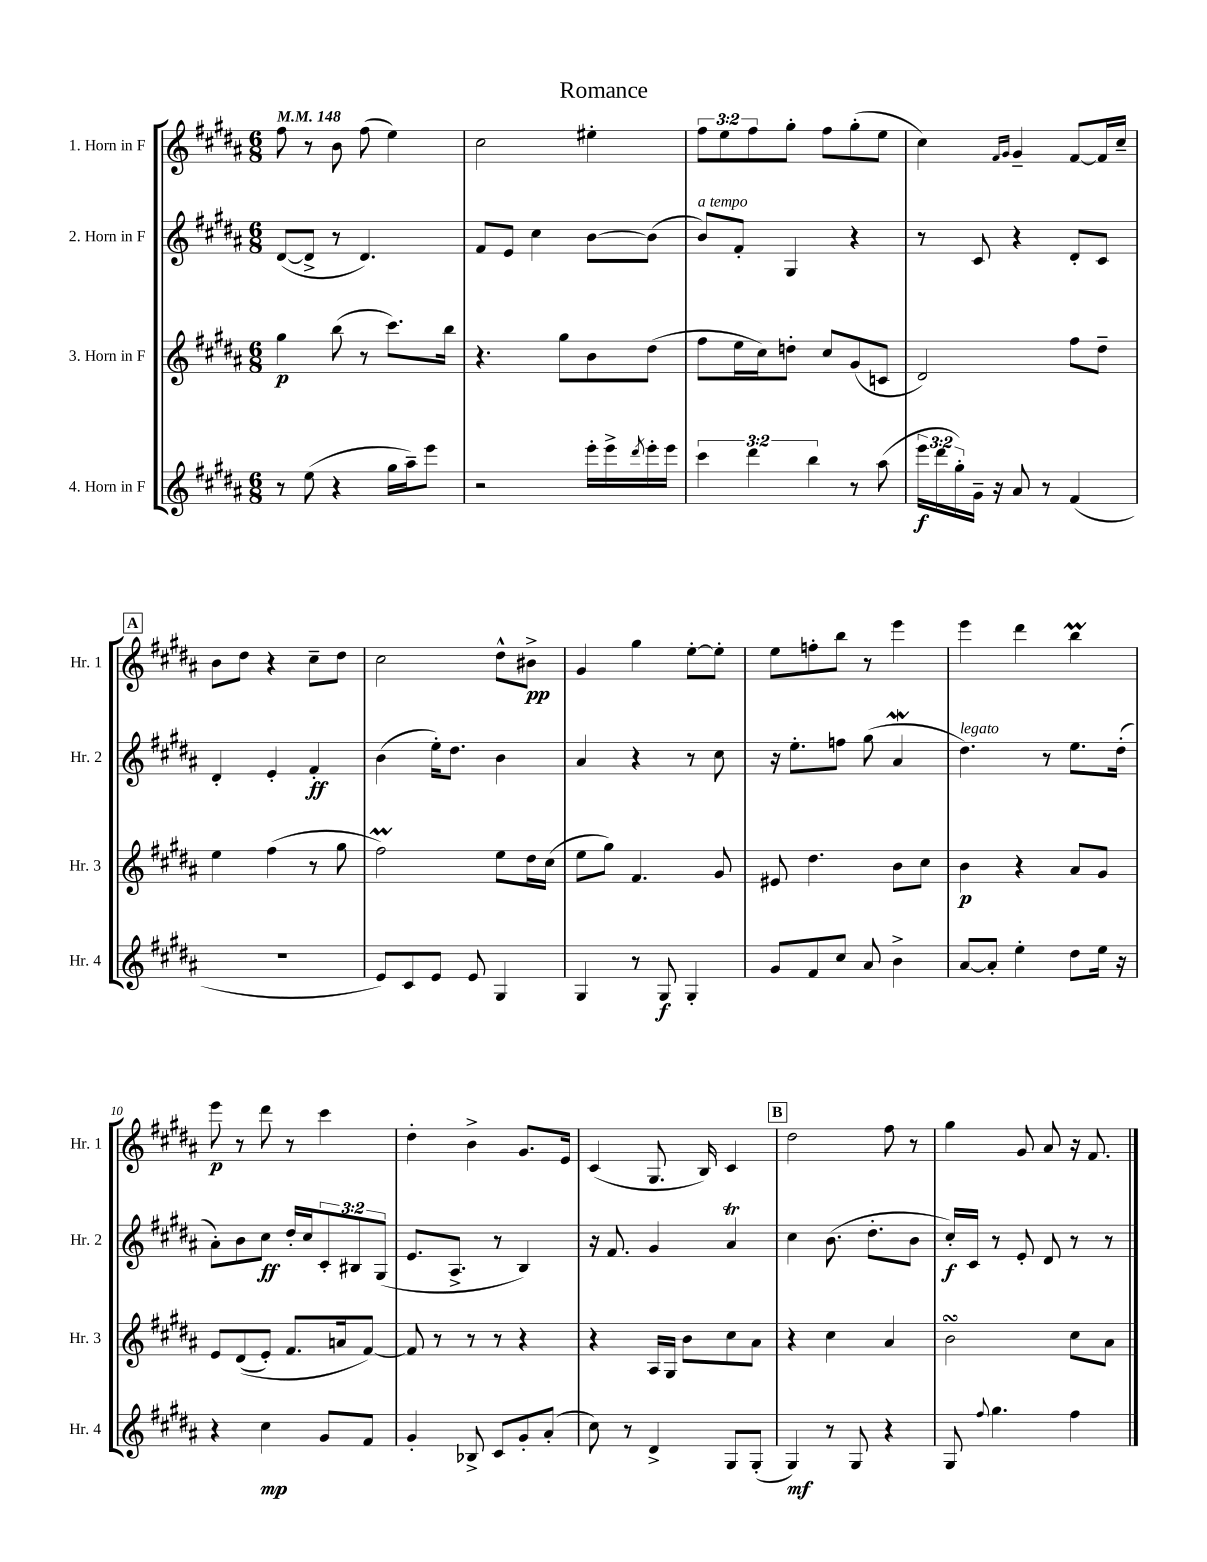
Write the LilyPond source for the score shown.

\header { title = "Romance" }
<<
\new StaffGroup <<
\new Staff = "s0" \with { instrumentName = "1. Horn in F" shortInstrumentName = "Hr. 1" } {
    \clef treble \key b \major \numericTimeSignature \time 6/8 \override Staff.TupletNumber.text = #tuplet-number::calc-fraction-text \tempo 4 = 148
    fis''8 r8 b'8 fis''8( e''4) |
    cis''2 eis''4-. |
    \tuplet 3/2 { fis''8 e''8 fis''8 } gis''8-. fis''8 gis''8-.( e''8 |
    cis''4) \grace { fis'16 gis'16 } gis'4-- fis'8~ fis'16 cis''16-- |
    \mark \markup { \box "A" } b'8 dis''8 r4 cis''8-- dis''8 |
    cis''2 dis''8-^ bis'8->\pp |
    gis'4 gis''4 e''8~-. e''8-. |
    e''8 f''8-. b''8 r8 e'''4 |
    e'''4 dis'''4 b''4\prall |
    e'''8\p r8 dis'''8 r8 cis'''4 |
    dis''4-. b'4-> gis'8. e'16 |
    cis'4( gis8. b16) cis'4 |
    \mark \markup { \box "B" } dis''2 fis''8 r8 |
    gis''4 gis'8 ais'8 r16 fis'8. \bar "|." |
}
\new Staff = "s1" \with { instrumentName = "2. Horn in F" shortInstrumentName = "Hr. 2" } {
    \clef treble \key b \major \numericTimeSignature \time 6/8 \override Staff.TupletNumber.text = #tuplet-number::calc-fraction-text
    dis'8~( dis'8-> r8 dis'4.) |
    fis'8 e'8 cis''4 b'8~ b'8( |
    b'8^\markup { \italic "a tempo" }) fis'8-. gis4 r4 |
    r8 cis'8 r4 dis'8-. cis'8 |
    \mark \markup { \box "A" } dis'4-. e'4-. fis'4-.\ff |
    b'4( e''16-.) dis''8. b'4 |
    ais'4 r4 r8 cis''8 |
    r16 e''8.-. f''8 gis''8( ais'4\mordent |
    dis''4.^\markup { \italic "legato" }) r8 e''8. dis''16-.( |
    ais'8-.) b'8 cis''8\ff dis''16-. cis''16 \tuplet 3/2 { cis'8-. bis8 gis8( } |
    e'8. ais8.-> r8 b4) |
    r16 fis'8. gis'4 ais'4\trill |
    \mark \markup { \box "B" } cis''4 b'8.( dis''8.-. b'8 |
    cis''16-.\f) cis'16 r8 e'8-. dis'8 r8 r8 \bar "|." |
}
\new Staff = "s2" \with { instrumentName = "3. Horn in F" shortInstrumentName = "Hr. 3" } {
    \clef treble \key b \major \numericTimeSignature \time 6/8
    gis''4\p b''8( r8 cis'''8.) b''16 |
    r4. gis''8 b'8 dis''8( |
    fis''8 e''16 cis''16) d''8-. cis''8 gis'8( c'8 |
    dis'2) fis''8 dis''8-- |
    \mark \markup { \box "A" } e''4 fis''4( r8 gis''8 |
    fis''2\prall) e''8 dis''16 cis''16( |
    e''8 gis''8) fis'4. gis'8 |
    eis'8 dis''4. b'8 cis''8 |
    b'4\p r4 ais'8 gis'8 |
    e'8 dis'8(\( e'8-.) fis'8. a'16 fis'8~\) |
    fis'8 r8 r8 r8 r4 |
    r4 ais16 gis16 b'8 cis''8 ais'8 |
    \mark \markup { \box "B" } r4 cis''4 ais'4 |
    b'2\turn cis''8 ais'8 \bar "|." |
}
\new Staff = "s3" \with { instrumentName = "4. Horn in F" shortInstrumentName = "Hr. 4" } {
    \clef treble \key b \major \numericTimeSignature \time 6/8 \override Staff.TupletNumber.text = #tuplet-number::calc-fraction-text
    r8 e''8( r4 gis''16 ais''16--) e'''8 |
    r2 e'''16-. e'''16-> \acciaccatura { dis'''8 } e'''16-. e'''16 |
    \tuplet 3/2 { cis'''4 dis'''4 b''4 } r8 ais''8( |
    \tuplet 3/2 { e'''16\f dis'''16 gis''16-.) } gis'16-- r16 ais'8 r8 fis'4( |
    \mark \markup { \box "A" } R2. |
    e'8) cis'8 e'8 e'8 gis4 |
    gis4 r8 gis8\f gis4-. |
    gis'8 fis'8 cis''8 ais'8 b'4-> |
    ais'8~ ais'8-. e''4-. dis''8 e''16 r16 |
    r4 cis''4\mp gis'8 fis'8 |
    gis'4-. bes8-> cis'8 gis'8-. ais'8-.( |
    cis''8) r8 dis'4-> gis8 gis8-.( |
    \mark \markup { \box "B" } gis4\mf) r8 gis8 r4 |
    gis8 \appoggiatura { fis''8 } gis''4. fis''4 \bar "|." |
}
>>
>>
